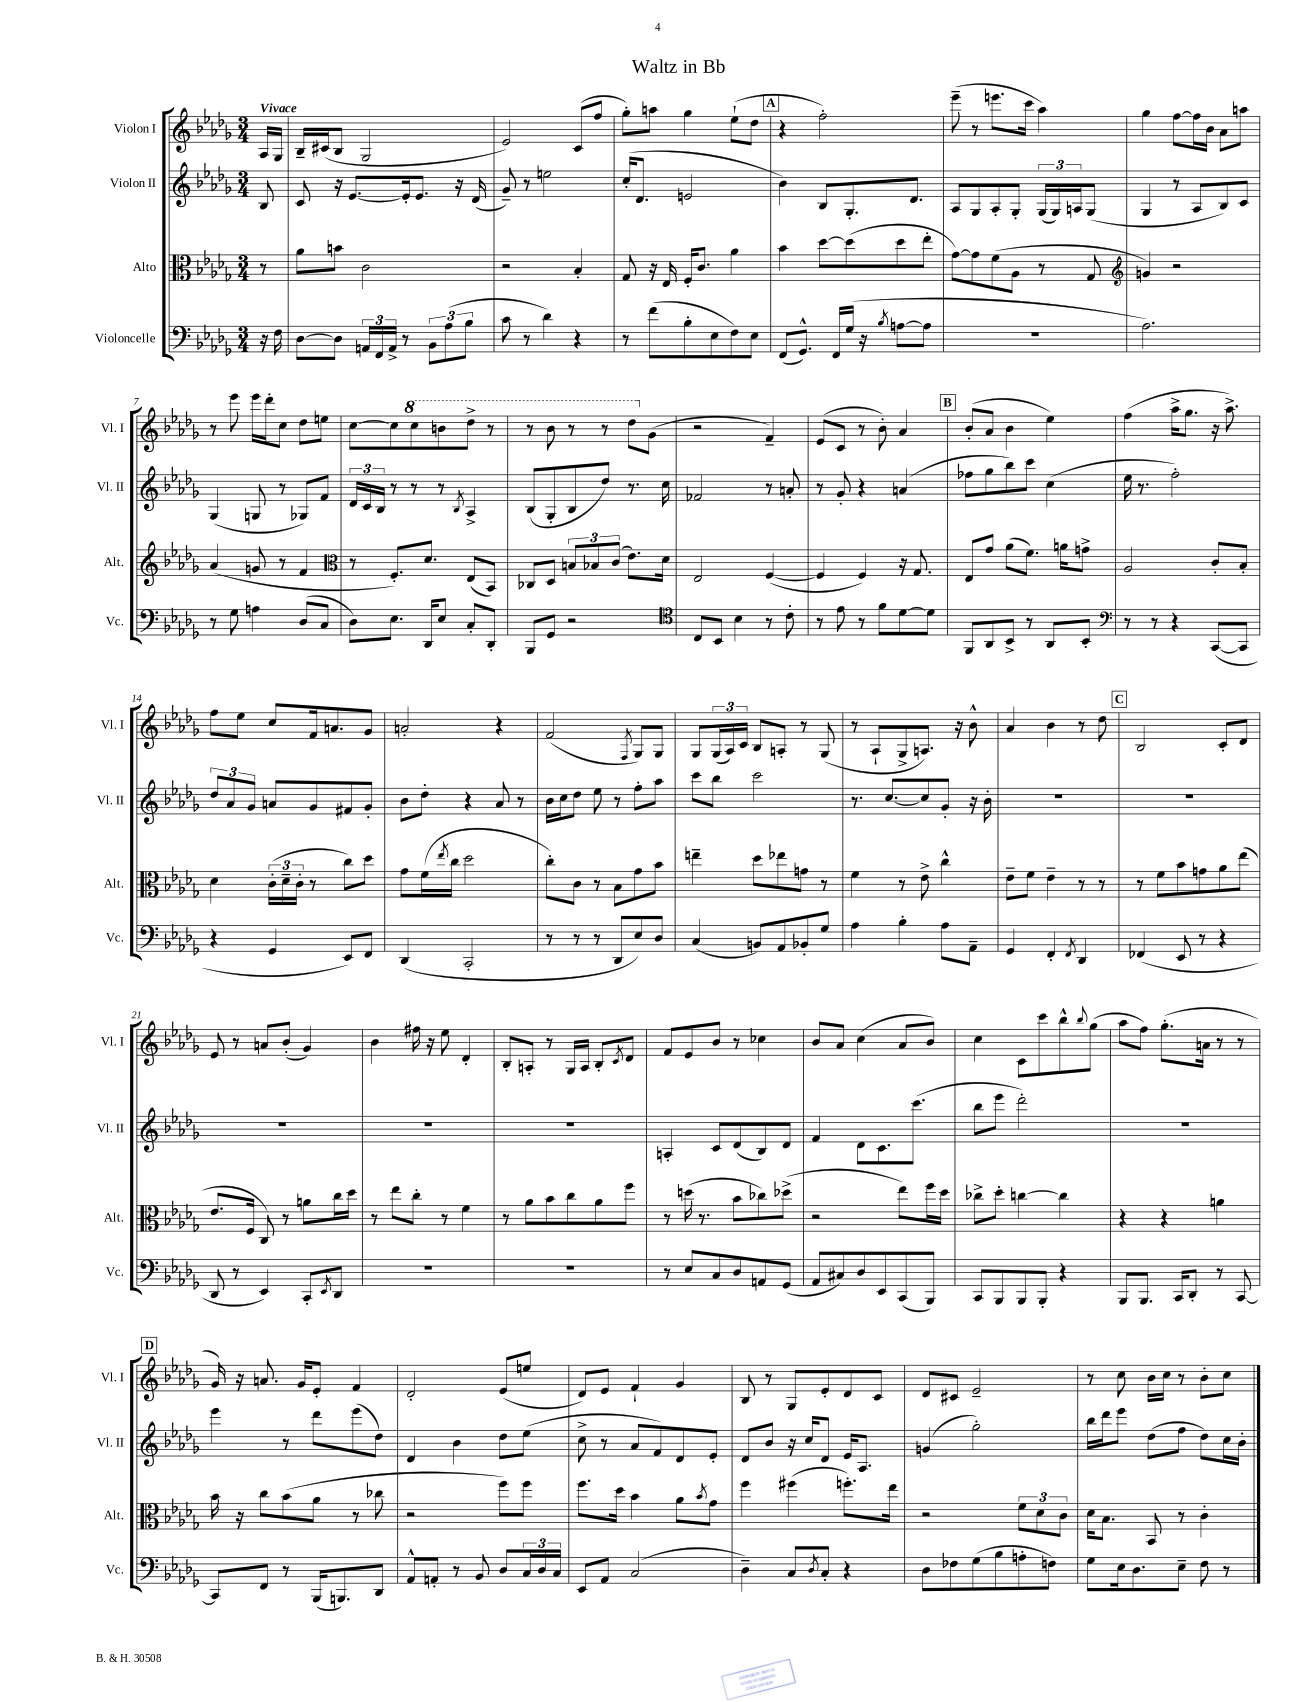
\header { title = "Waltz in Bb" }
<<
\new StaffGroup <<
\new Staff = "s0" \with { instrumentName = "Violon I" shortInstrumentName = "Vl. I" } {
    \clef treble \key des \major \numericTimeSignature \time 3/4 \partial 8 \tempo "Vivace"
    aes16 ges16 |
    bes16-- cis'16( bes8 ges2 |
    ees'2) c'8( f''8 |
    ges''8-.) a''8 ges''4 ees''8-!( des''8 |
    \mark \markup { \box "A" } r4 f''2-.) |
    ees'''8--( r8 e'''8. c'''16 aes''4) |
    ges''4 f''8~ f''16 bes'16 aes'8 a''8 |
    r8 ees'''8 ees'''16 des'''16-. c''8 des''8 e''8 |
    c''8~ c''8 \ottava #1 c'''8 b''8 des'''8-> r8 |
    r8 bes''8 r8 r8 des'''8 \ottava #0 ges'8( |
    r2 f'4--) |
    ees'8( c'8 r8 bes'8-.) aes'4 |
    \mark \markup { \box "B" } bes'8-.( aes'8 bes'4 ees''4) |
    f''4( aes''16-> ges''8. r16 aes''8.->) |
    f''8 ees''8 c''8 f'16 a'8. ges'8 |
    a'2-. r4 |
    f'2( \acciaccatura { f8 } ges8) ges8 |
    ges8 \tuplet 3/2 { ges16( aes16) c'16 } bes8 a8-. r8 ges8( |
    r8 aes8-! ges8-> a8.) r16 bes'8-^ |
    aes'4 bes'4 r8 des''8 |
    \mark \markup { \box "C" } bes2 c'8-. des'8 |
    ees'8 r8 a'8 bes'8-.( ges'4) |
    bes'4 fis''16 r16 ees''8 des'4-. |
    bes8-. a8-. r8 ges16 a16 bes8-. \acciaccatura { c'8 } des'8 |
    f'8 ees'8 bes'8 r8 ces''4 |
    bes'8 aes'8 c''4( aes'8 bes'8) |
    c''4 c'8 c'''8 bes''8-^ \appoggiatura { bes''8 } ges''8( |
    aes''8 f''8) ges''8.-.( a'16 r8 r8 |
    \mark \markup { \box "D" } ges'16) r16 a'8. ges'16 ees'8-. f'4 |
    des'2-. ees'8( e''8 |
    des'8) ees'8 f'4-! ges'4 |
    bes8 r8 ges8 ees'8-. des'8 c'8 |
    des'8 cis'8 ees'2-- |
    r8 c''8 bes'16 c''16 r8 bes'8-. c''8 \bar "|." |
}
\new Staff = "s1" \with { instrumentName = "Violon II" shortInstrumentName = "Vl. II" } {
    \clef treble \key des \major \numericTimeSignature \time 3/4 \partial 8
    bes8 |
    c'8 r16 ees'8.~ ees'16-. ees'8. r16 des'16( |
    ges'8--) r8 e''2 |
    c''16-.( des'8. e'2 |
    \mark \markup { \box "A" } bes'4) bes8 ges8.-. des'8. |
    aes8 ges8 aes8-. ges8-. \tuplet 3/2 { ges16( ges16) a16 } ges8( |
    ges4 r8 aes8 bes8) c'8 |
    ges4( g8 r8 ges8) f'8 |
    \tuplet 3/2 { des'16 c'16 bes16 } r8 r8 r8 \acciaccatura { bes8 } aes4-> |
    bes8( ges8-. bes8 des''8) r8. c''16 |
    fes'2 r8 a'8-. |
    r8 ges'8-. r4 a'4( |
    \mark \markup { \box "B" } fes''8 ges''8 bes''8) c'''8 c''4( |
    ees''16 r8. f''2-.) |
    \tuplet 3/2 { des''8 aes'8 ges'8 } a'8 ges'8 fis'8 ges'8-. |
    bes'8 des''8-. r4 aes'8 r8 |
    bes'16 c''16 des''8 ees''8 r8 f''8-. aes''8 |
    c'''8 bes''8 c'''2 |
    r8. c''8.~ c''8 ges'8-. r16 bes'16-. |
    R2. |
    \mark \markup { \box "C" } R2. |
    R2. |
    R2. |
    R2. |
    a4-. c'8 des'8( bes8) des'8 |
    f'4 des'8 c'8. c'''8.( |
    bes''8 ees'''8 des'''2-.) |
    R2. |
    \mark \markup { \box "D" } ees'''4 r8 des'''8 ees'''8( des''8) |
    des'4 bes'4 des''8 ees''8( |
    c''8-> r8 aes'8 f'8) des'8 ees'8-. |
    des'8 bes'8 r16 c''16 des'8 ees'16 aes8. |
    g'4( ges''2-.) |
    bes''16 des'''16 ees'''8 des''8( f''8 des''8) c''16 bes'16-. \bar "|." |
}
\new Staff = "s2" \with { instrumentName = "Alto" shortInstrumentName = "Alt." } {
    \clef alto \key des \major \numericTimeSignature \time 3/4 \partial 8
    r8 |
    aes'8 b'8 c'2 |
    r2 bes4-. |
    ges8 r16 ees16 f16-. c'8. aes'4 |
    \mark \markup { \box "A" } bes'4 des''8~ des''8( des''8 ees''8-. |
    ges'8~) ges'8 f'8( aes8 r8 ges8 |
    \clef treble g'4) r2 |
    aes'4( g'8 r8 f'4 |
    \clef alto r8 f8.-.) des'8. ees8( bes,8) |
    ces8 des8 \tuplet 3/2 { b8 bes8 c'8( } ees'8.) des'16 |
    ees2 f4~( |
    f4 f4) r16 ges8. |
    \mark \markup { \box "B" } ees8 ges'8 aes'8( f'8.) a'16 g'8-> |
    aes2 c'8-. bes8-. |
    des'4 \tuplet 3/2 { c'16-.( des'16-- c'16-. } r8 c''8) des''8 |
    ges'8 f'16( \acciaccatura { ees''8 } c''16 des''2 |
    c''8-.) c'8 r8 bes8 ges'8 bes'8 |
    e''4-- des''8 ees''8 g'8 r8 |
    f'4 r8 ees'8-> c''4-^ |
    ees'8-- f'8 ees'4-- r8 r8 |
    \mark \markup { \box "C" } r8 f'8 bes'8 g'8 aes'8 ees''8( |
    ees'8. f16 c8) r8 a'8 c''16 des''16 |
    r8 ees''8 c''8-. r8 f'4 |
    r8 aes'8 bes'8 c''8 aes'8 f''8 |
    r8 d''16( r8. bes'8 ces''8) des''8->( |
    r2 ees''8) f''16 des''16 |
    ces''8-> des''8-. c''4~ c''4 |
    r4 r4 a'4 |
    \mark \markup { \box "D" } bes'16 r16 c''8 bes'8( aes'8 r8 ces''8 |
    r2 f''8) f''8 |
    f''8. des''16 bes'4 aes'8 \acciaccatura { bes'8 } ges'8 |
    f''4 fis''4( f''8.-.) ees''16 |
    r2 \tuplet 3/2 { f'8 des'8 c'8 } |
    des'16 bes8. bes,8 r8 c'4-. \bar "|." |
}
\new Staff = "s3" \with { instrumentName = "Violoncelle" shortInstrumentName = "Vc." } {
    \clef bass \key des \major \numericTimeSignature \time 3/4 \partial 8
    r16 f16 |
    des8~ des8 \tuplet 3/2 { a,16 f,16 a,16-> } r8 \tuplet 3/2 { bes,8 aes8( bes8 } |
    c'8 r8 des'4) r4 |
    r8 f'8( bes8-. ees8 f8) ees8 |
    \mark \markup { \box "A" } f,8( ges,8.-^) f,16 ges16( r16 \acciaccatura { bes8 } a8~ a8 |
    R2. |
    aes2.) |
    r8 ges8 a4 des8( c8 |
    des8) ees8. des,16 ees8 c8-. des,8-. |
    bes,,8 ges,8 r2 |
    \clef tenor c8 bes,8 bes4 r8 c'8-. |
    r8 ees'8 r8 f'8 des'8~ des'8 |
    \mark \markup { \box "B" } f,8 aes,8 bes,8-> r8 aes,8 bes,8-. |
    \clef bass r8 r8 r4 c,8~( c,8 |
    r4 ges,4 ees,8) f,8 |
    des,4( c,2-. |
    r8 r8 r8 des,8 ees8) des8 |
    c4( b,8) aes,8 bes,8-. ges8 |
    aes4 bes4-. aes8 aes,8-- |
    ges,4 f,4-. \acciaccatura { f,8 } des,4 |
    \mark \markup { \box "C" } fes,4( ees,8 r8 r4 |
    des,8 r8 ees,4) c,8-. \acciaccatura { ees,8 } des,8 |
    R2. |
    R2. |
    r8 ees8 c8 des8 a,8 ges,8( |
    aes,8 cis8) des8 ees,8 c,8( bes,,8) |
    c,8 bes,,8 bes,,8 bes,,8-. r4 |
    bes,,8 bes,,8. c,16 des,8-. r8 c,8~ |
    \mark \markup { \box "D" } c,8 f,8 r8 bes,,16( b,,8.) des,8 |
    aes,8-^ a,8-. r8 bes,8 des8 \tuplet 3/2 { c16 des16 c16 } |
    ees,8 aes,8 c2( |
    des4--) c8 \acciaccatura { des8 } c8-. r4 |
    des8 fes8 ges8( bes8 a8-. f8) |
    ges8 ees16 des8. ees8-- f8 r8 \bar "|." |
}
>>
>>
